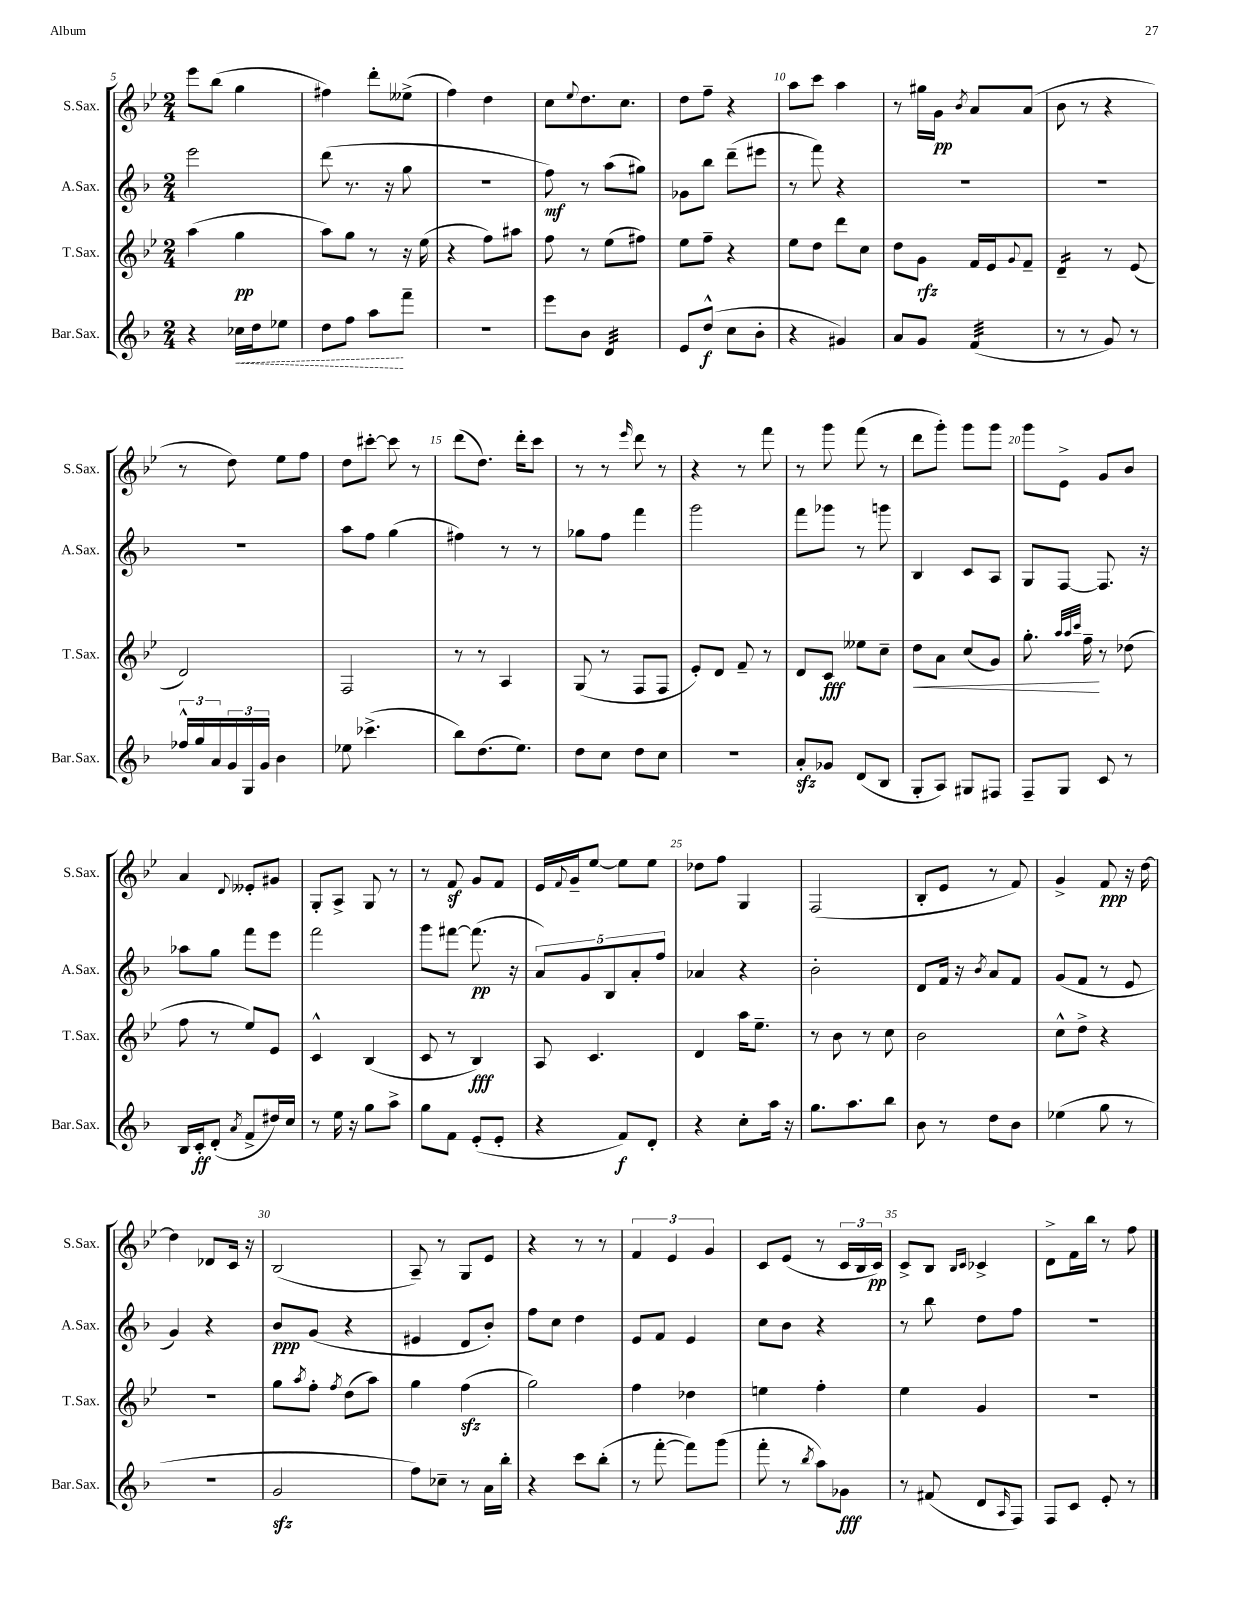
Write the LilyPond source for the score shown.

<<
\new StaffGroup <<
\new Staff = "s0" \with { instrumentName = "S.Sax." shortInstrumentName = "S.Sax." } {
    \clef treble \key bes \major \numericTimeSignature \time 2/4
    ees'''8 bes''8( g''4 |
    fis''4) d'''8-. eeses''8->( |
    f''4) d''4 |
    c''8 \appoggiatura { ees''8 } d''8. c''8. |
    d''8 f''8-- r4 |
    a''8 c'''8 a''4 |
    r8 gis''16 g'16\pp \acciaccatura { bes'8 } a'8 a'8( |
    bes'8 r8 r4 |
    r8 d''8) ees''8 f''8 |
    d''8 cis'''8~-. cis'''8 r8 |
    d'''8( d''8.) d'''16-. c'''8 |
    r8 r8 \grace { ees'''16 } d'''8 r8 |
    r4 r8 f'''8 |
    r8 g'''8 f'''8( r8 |
    d'''8 g'''8-.) g'''8 g'''8 |
    g'''8 ees'8-> g'8 bes'8 |
    a'4 \appoggiatura { d'8 } eeses'8-. gis'8 |
    g8-. a8-> g8 r8 |
    r8 f'8\sf g'8 f'8 |
    ees'16 \appoggiatura { f'8 } g'16-- ees''8~ ees''8 ees''8 |
    des''8 f''8 g4 |
    f2( |
    bes8-. ees'8 r8 f'8) |
    g'4-> f'8\ppp r16 d''16~ |
    d''4 des'8 c'16 r16 |
    bes2( |
    a8--) r8 g8 ees'8 |
    r4 r8 r8 |
    \tuplet 3/2 { f'4 ees'4 g'4 } |
    c'8 ees'8( r8 \tuplet 3/2 { c'16 bes16 c'16\pp) } |
    c'8-> bes8 \grace { bes16 c'16 } ces'4-> |
    d'8-> f'16 bes''16 r8 f''8 \bar "|." |
}
\new Staff = "s1" \with { instrumentName = "A.Sax." shortInstrumentName = "A.Sax." } {
    \clef treble \key f \major \numericTimeSignature \time 2/4
    e'''2 |
    d'''8( r8. r16 g''8 |
    R2 |
    f''8\mf) r8 a''8( gis''8) |
    ges'8 bes''8 d'''8--( eis'''8 |
    r8 f'''8) r4 |
    R2 |
    R2 |
    R2 |
    a''8 f''8 g''4( |
    fis''4) r8 r8 |
    ges''8 f''8 f'''4 |
    g'''2 |
    f'''8 ges'''8 r8 g'''8 |
    bes4 c'8 a8 |
    g8 f8~ f8. r16 |
    aes''8 g''8 f'''8 e'''8 |
    f'''2 |
    g'''8 fis'''8~ fis'''8.\pp( r16 |
    \tuplet 5/4 { a'8) g'8 bes8 a'8-. f''8 } |
    aes'4 r4 |
    bes'2-. |
    d'8 f'16 r16 \acciaccatura { bes'8 } a'8 f'8 |
    g'8( f'8 r8 e'8 |
    g'4) r4 |
    bes'8\ppp g'8( r4 |
    eis'4 d'8 bes'8-.) |
    f''8 c''8 d''4 |
    e'8 f'8 e'4 |
    c''8 bes'8 r4 |
    r8 bes''8 d''8 f''8 |
    r2 \bar "|." |
}
\new Staff = "s2" \with { instrumentName = "T.Sax." shortInstrumentName = "T.Sax." } {
    \clef treble \key bes \major \numericTimeSignature \time 2/4
    a''4( g''4\pp |
    a''8) g''8 r8 r16 ees''16( |
    r4 f''8) ais''8 |
    f''8 r8 ees''8( fis''8) |
    ees''8 f''8-- r4 |
    ees''8 d''8 d'''8 c''8 |
    d''8 g'8\rfz f'16 ees'16 \appoggiatura { g'8 } f'8-- |
    d'4:16-- r8 ees'8( |
    d'2) |
    f2 |
    r8 r8 a4 |
    g8( r8 f8 f8 |
    ees'8-.) d'8 f'8-- r8 |
    d'8 c'8\fff eeses''8 c''8-- |
    d''8\< a'8 c''8( g'8) |
    g''8.-. \grace { a''32 a''32 c'''32 } f''16--\! r8 des''8( |
    f''8 r8 ees''8) ees'8 |
    c'4-^ bes4( |
    c'8 r8 bes4\fff) |
    a8 c'4. |
    d'4 a''16 ees''8.-- |
    r8 bes'8 r8 c''8 |
    bes'2 |
    c''8-^ d''8-> r4 |
    R2 |
    g''8 \acciaccatura { a''8 } f''8-. \acciaccatura { f''8 } d''8( a''8) |
    g''4 f''4\sfz( |
    g''2) |
    f''4 des''4 |
    e''4 f''4-. |
    ees''4 g'4 |
    R2 \bar "|." |
}
\new Staff = "s3" \with { instrumentName = "Bar.Sax." shortInstrumentName = "Bar.Sax." } {
    \clef treble \key f \major \numericTimeSignature \time 2/4
    r4 \once \override Hairpin.style = #'dashed-line ces''16\< d''16 ees''8 |
    d''8 f''8 a''8\! f'''8-- |
    R2 |
    e'''8 bes'8 d'4:32 |
    e'8 d''8-^\f( c''8 bes'8-. |
    r4 gis'4) |
    a'8 g'8 f'4:32( |
    r8 r8 g'8) r8 |
    \tuplet 3/2 { fes''16-^ g''16 a'16 } \tuplet 3/2 { g'16 g16 g'16 } bes'4 |
    ees''8 ces'''4.->( |
    bes''8) d''8.( e''8.) |
    d''8 c''8 d''8 c''8 |
    R2 |
    a'8-.\sfz ges'8 d'8( bes8 |
    g8-. a8) gis8 fis8 |
    f8-- g8 c'8 r8 |
    bes16 c'16-.\ff d'8-.( \acciaccatura { a'8 } f'8-> dis''16) c''16 |
    r8 e''16 r16 g''8 a''8-> |
    g''8 f'8 e'8-.( e'8-. |
    r4 f'8\f) d'8-. |
    r4 c''8-. a''16 r16 |
    g''8. a''8. bes''8 |
    bes'8 r8 d''8 bes'8 |
    ees''4( g''8 r8 |
    R2 |
    g'2\sfz |
    f''8) ces''8-- r8 a'16 bes''16-. |
    r4 c'''8 bes''8-.( |
    r8 f'''8~-. f'''8) g'''8( |
    f'''8-. r8 \acciaccatura { bes''8 } a''8) ges'8\fff |
    r8 fis'8( d'8 \grace { a16 } f8) |
    f8 c'8 e'8-. r8 \bar "|." |
}
>>
>>
\layout { \context { \Score currentBarNumber = #5 \override BarNumber.break-visibility = ##(#f #t #t) barNumberVisibility = #(every-nth-bar-number-visible 5) } }
